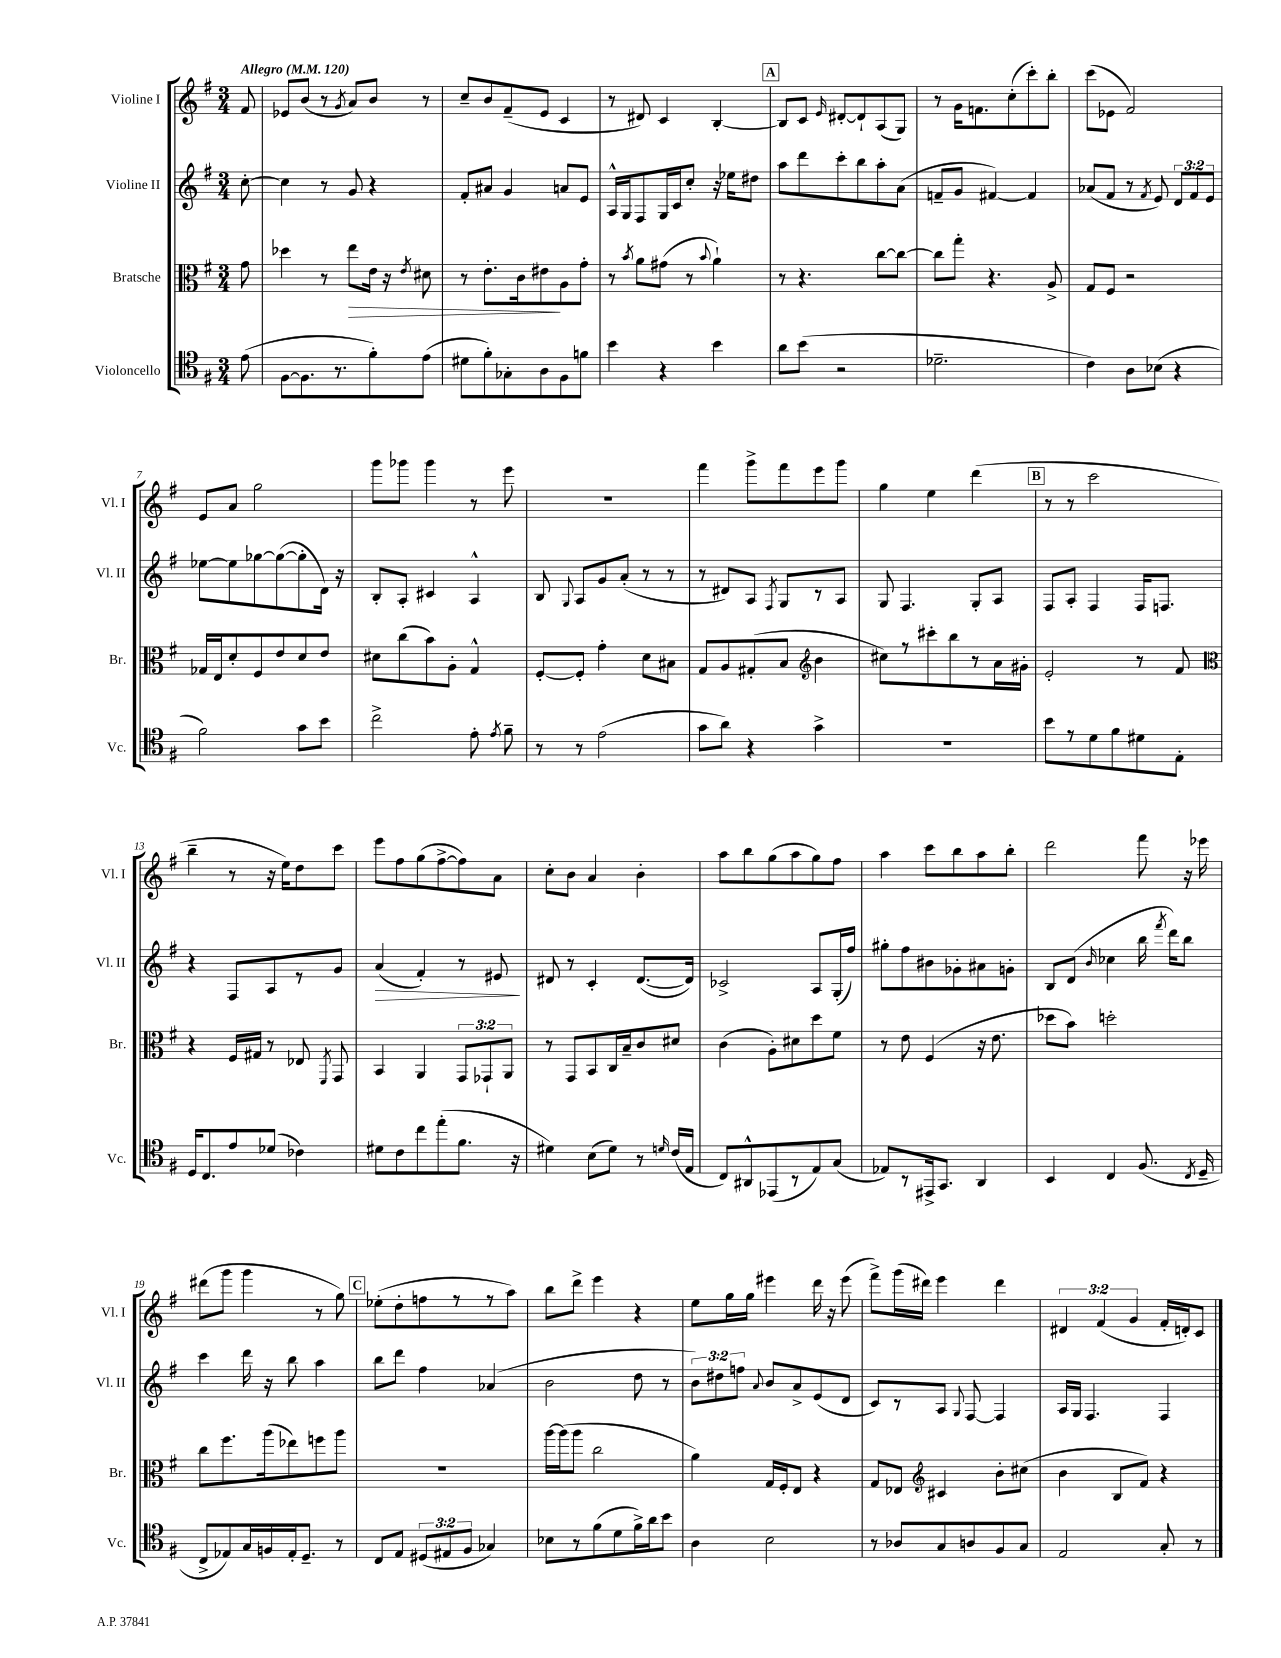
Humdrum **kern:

**kern	**kern	**kern	**kern
*staff4	*staff3	*staff2	*staff1
*clefC4	*clefC3	*clefG2	*clefG2
*k[f#]	*k[f#]	*k[f#]	*k[f#]
*M3/4	*M3/4	*M3/4	*M3/4
*MM120	*MM120	*MM120	*MM120
(8e	8g	[8cc'	8f#
=	=	=	=
[8F#	4dd-	4cc]	8e-
8.F#]	.	.	(8b
.	8r	8r	8r
8.r	.	.	.
.	.	.	8qg
.	8ee	8g	8a)
8f#')	16e	4r	8b
.	16r	.	.
.	8qe	.	.
(8e	8d#	.	8r
=	=	=	=
8d#	8r	8f#'	8cc~
8f#')	8.e'	8a#	8b
8G-'	.	4g	(8f#~
.	16c	.	.
8A	8e#	.	8e
8F#	8A	8a	4c
8f	8g'	8e	.
=	=	=	=
4b	8r	16A^^	8r
.	.	16G	.
.	8qb	.	.
.	8a	8F#	8d#)
4r	(8g#	16G	4c
.	.	16c	.
.	8r	8cc'	.
.	8qqb	.	.
4b	4a`)	16r	[4B'
.	.	16ee-	.
.	.	8dd#	.
=	=	=	=
8a	8r	8aa	8B]
(8b	4.r	8ddd	8c
.	.	.	16qqe
2r	.	8ccc'	[8d#'
.	.	8bb	8d#`]
.	[8cc	8aa'	(8A
.	8cc_	(8a	8G)
=	=	=	=
2.d-~	8cc]	8f~	8r
.	8gg'	8g	16g
.	.	.	8.f
.	4.r	[4f#)	.
.	.	.	(8cc'
.	.	4f#]	8ccc')
.	8A^	.	8bb'
=	=	=	=
4c)	8G	(8a-	(8ccc
.	8F#	8f#	8e-
8A	2r	8r	2f#)
.	.	8qf#	.
(8B-	.	8e)	.
4r	.	12d	.
.	.	12f#	.
.	.	12e	.
=	=	=	=
2f#)	16G-	[8ee-	8e
.	16E	.	.
.	8d'	8ee-]	8a
.	8F#	[8gg-	2gg
.	8e	(8gg-_	.
8g	8d	8gg-']	.
8b	8e	16d)	.
.	.	16r	.
=	=	=	=
2cc^	8d#	8B'	8ggg
.	(8cc	8A'	8ggg-
.	8b)	4c#	4ggg-
.	8A'	.	.
8e'	4G^^	4A^^	8r
8qe	.	.	.
8f#~	.	.	8eee
=	=	=	=
8r	[8F#'	8B	2.r
.	.	8qqG	.
8r	8F#']	8A	.
(2e	4g'	8g	.
.	.	(8a'	.
.	8d	8r	.
.	8B#	8r	.
=	=	=	=
8g	8G	8r	4fff#
8a)	8A	8d#)	.
4r	(8G#'	8A	8ggg^
.	.	8qF#	.
.	8B	8G	8fff#
*	*clefG2	*	*
4g^	4b	8r	8eee
.	.	8A	8ggg
=	=	=	=
2.r	8cc#)	8G	4gg
.	8r	4.F#	.
.	8ccc#'	.	4ee
.	8bb	.	.
.	8r	8G'	(4ddd
.	16a	8A	.
.	16g#'	.	.
=	=	=	=
8b	2e'	8F#	8r
8r	.	8A'	8r
8d	.	4F#	2ccc
8f#	.	.	.
8d#	8r	16F#	.
.	.	8.F	.
8E'	8f#	.	.
=	=	=	=
*	*clefC3	*	*
16D	4r	4r	4bb~
8.C	.	.	.
8e	16F#	8F#	8r
.	16G#	.	.
(8d-	8r	8A	16r
.	.	.	16ee)
4c-)	8E-	8r	8dd
.	8qFF#	.	.
.	8GG	8g	8ccc
=	=	=	=
8d#	4BB	(4a	8eee
8c	.	.	8ff#
8cc	4AA	4f#')	(8gg
(8ee'	.	.	[8ff#^
8.f#	12GG	8r	8ff#])
.	12GG-`	.	.
.	.	8e#	8a
.	12AA	.	.
16r	.	.	.
=	=	=	=
4d#)	8r	8d#	8cc'
.	8GG	8r	8b
(8B	8BB	4c'	4a
8d#)	16C	.	.
.	16B~	.	.
8r	8c	([8.d#	4b'
16qqd	.	.	.
(16c	8d#	.	.
16E	.	16d#])	.
=	=	=	=
8C)	(4c	2c-^	8aa
8AA#^^	.	.	8bb
(8EE-	8A')	.	(8gg
8r	8d#	.	8aa
8E)	8dd	8A	8gg)
(8G	8f#	(16G'	8ff#
.	.	16ff#)	.
=	=	=	=
8E-)	8r	8gg#'	4aa
8r	8e	8ff#	.
16EE#^	(4F#	8b#	8ccc
8.GG	.	.	.
.	.	8g-'	8bb
4AA	16r	8a#	8aa
.	8.e	.	.
.	.	8g'	8bb'
=	=	=	=
4BB	8dd-	8B	2ddd
.	8b)	(8d	.
.	.	16qqb	.
4C	2dd'	4cc-	.
(8.F#	.	16bb	8fff#
.	.	8qfff#	.
.	.	16ddd)	.
.	.	8bb	16r
8qC	.	.	.
16D~	.	.	16eee-
=	=	=	=
8C^	8cc	4ccc	(8ddd#
8E-)	8.ff#	.	8ggg
16G	.	16ddd	4ggg
16F	(16aa	16r	.
16E-'	8ee-)	8bb	.
8.D~	.	.	.
.	8ff	4aa	8r
8r	8aa	.	8gg)
=	=	=	=
8C	2.r	8bb	(8ee-'
8E	.	8ddd	8dd'
(12D#	.	4ff#	8ff
12E#	.	.	.
.	.	.	8r
12F#	.	.	.
4G-)	.	(4a-	8r
.	.	.	8aa)
=	=	=	=
8B-	[16aa	2b	8bb
.	(16aa]	.	.
8r	8aa	.	8ddd^
(8f#	2cc	.	4eee
8d	.	.	.
16f#^)	.	8dd	4r
16a	.	.	.
8b	.	8r	.
=	=	=	=
4A	4a)	12b)	8ee
.	.	12dd#	.
.	.	.	16gg
.	.	12ff	.
.	.	.	16gg
.	.	8qqa	.
2B	16G	8b	4eee#
.	16F#'	.	.
.	8E	8a^	.
.	4r	(8e	16ddd
.	.	.	16r
.	.	8d	(8eee#
=	=	=	=
8r	8G	8c)	8fff#^)
8A-	8E-	8r	(16ggg
.	.	.	16ddd#)
*	*clefG2	*	*
8G	4c#	8A	4eee
.	.	8qqG	.
8A	.	[8F#	.
8F#	8b'	4F#]	4ddd#
8G	(8cc#	.	.
=	=	=	=
2E	4b	16A	6d#
.	.	16G	.
.	.	4.F#	.
.	.	.	(6f#
.	8B	.	.
.	.	.	6g
.	8f#)	.	.
8G'	4r	4F#	16f#'
.	.	.	16d')
8r	.	.	8c
==	==	==	==
*-	*-	*-	*-
